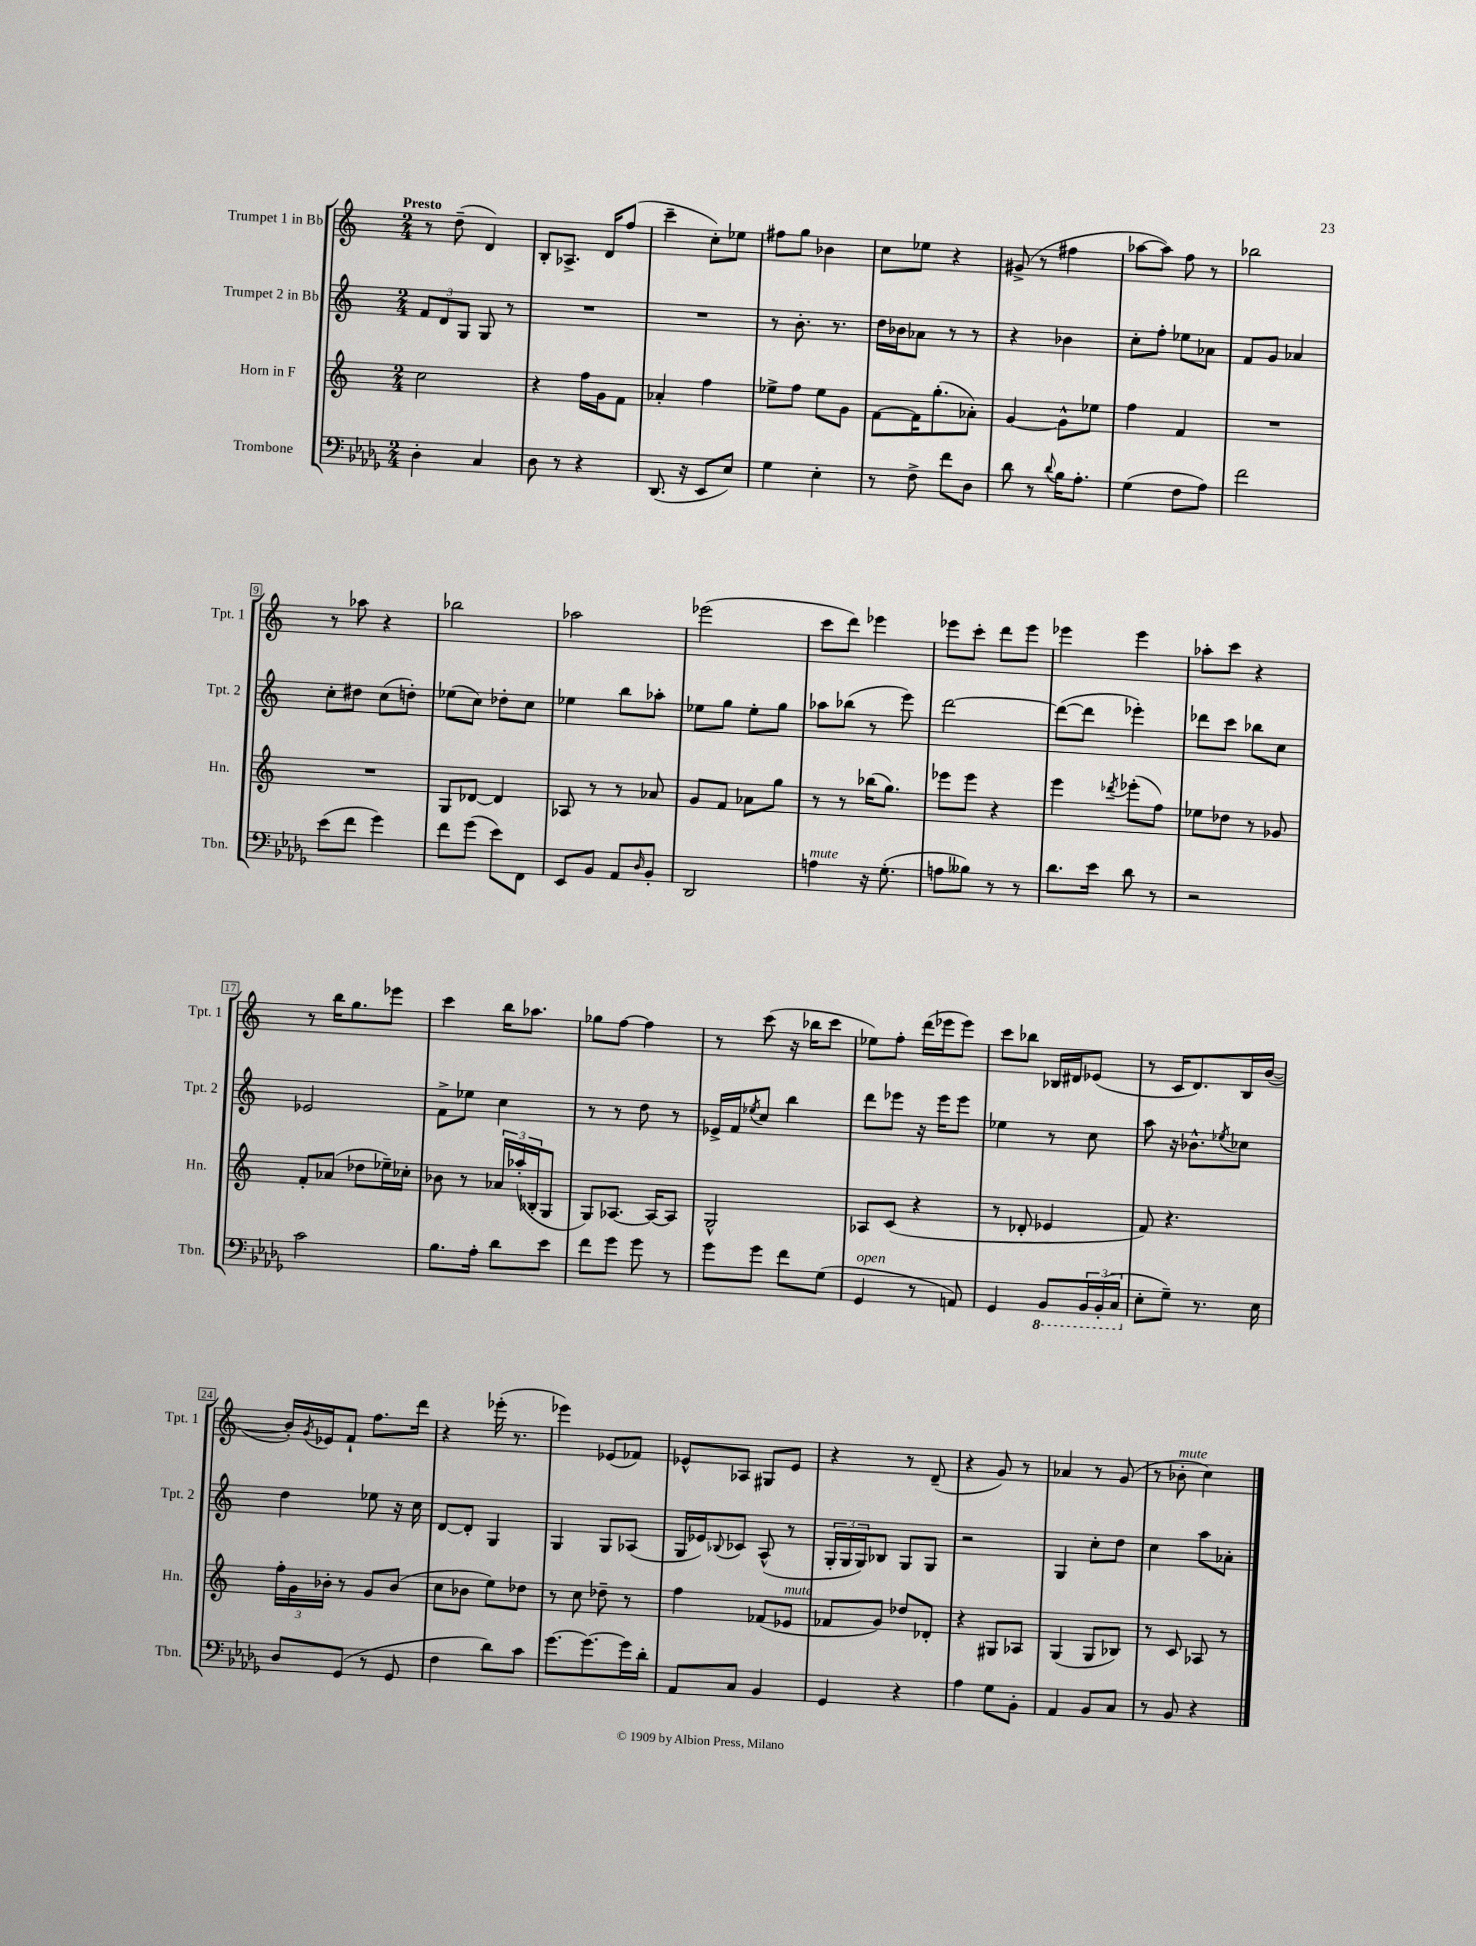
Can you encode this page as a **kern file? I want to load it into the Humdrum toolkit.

**kern	**kern	**kern	**kern
*staff4	*staff3	*staff2	*staff1
*clefF4	*clefG2	*clefG2	*clefG2
*k[b-e-a-d-g-]	*k[]	*k[]	*k[]
*M2/4	*M2/4	*M2/4	*M2/4
4D-'	2cc	12f	8r
.	.	12d	.
.	.	.	(8dd~
.	.	12G	.
4C	.	8G	4d)
.	.	8r	.
=	=	=	=
8D-	4r	2r	8B'
8r	.	.	8.A-^
4r	16ff	.	.
.	16g	.	16d
.	8f	.	(8ff
=	=	=	=
(8.DD-	4a-'	2r	4ccc~
16r	.	.	.
8EE-	4ff	.	8cc')
8E-)	.	.	8ee-
=	=	=	=
4G-	8ee-^	8r	8ff#
.	8ff	8.b'	8gg
4E-'	8ee-	.	4b-
.	.	8.r	.
.	8g	.	.
=	=	=	=
8r	[8f	16dd	8cc
.	.	16b-	.
8F^	16f]	8a-	8ee-
.	(8.gg'	.	.
8f	.	8r	4r
8D-	8a-')	8r	.
=	=	=	=
8d-	[4g	4r	(8g#^
8r	.	.	8r
8qqd-	.	.	.
16B-	8g^^]	4b-	4ff#
8.A-'	.	.	.
.	8ee-	.	.
=	=	=	=
(4G-	4ff	8cc'	[8aa-
.	.	8ff'	8aa-])
8F	4f	8ee-	8ff
8A-)	.	8a-	8r
=	=	=	=
2f	2r	8f	2bb-
.	.	8g	.
.	.	4a-	.
=	=	=	=
(8e-	2r	8cc'	8r
8f	.	8dd#	8aa-
4g-)	.	(8cc	4r
.	.	8dd')	.
=	=	=	=
8f	8G	(8ee-	2bb-
(8g-	[8d-	8cc)	.
8e-)	4d-]	8dd-'	.
8FF	.	8cc	.
=	=	=	=
8EE-	8A-	4ee-	2aa-
8BB-	8r	.	.
8AA-	8r	8bb	.
16qqD-	.	.	.
8BB-'	8a-	8aa-'	.
=	=	=	=
2DD-	8g	8ee-	(2eee-
.	8f	8gg	.
.	8a-	8ee-'	.
.	8gg	8gg	.
=	=	=	=
4A	8r	8aa-	8ccc
.	8r	(8bb-	8ddd)
16r	(16bb-	8r	4eee-
(8.G-'	8.gg)	.	.
.	.	8eee)	.
=	=	=	=
8A	8eee-	[2ddd	8eee-
8B--)	8eee-	.	8ccc'
8r	4r	.	8ddd
8r	.	.	8eee-
=	=	=	=
8.d-	4eee	(8ddd_	4eee-
.	.	8ddd]	.
16e-	.	.	.
.	8qddd-	.	.
8d-	(8eee-'	4eee-')	4eee-
8r	8ff)	.	.
=	=	=	=
2r	8ee-	8ddd-	8aa-'
.	8dd-	8ccc	8ccc
.	8r	8bb-	4r
.	8g-	8cc	.
=	=	=	=
2c	8f'	2e-	8r
.	(8a-	.	16bb
.	.	.	8.gg
.	8dd-	.	.
.	16ee-~)	.	8eee-
.	16cc-'	.	.
=	=	=	=
8.B-	8b-	8f^	4ccc
.	8r	8ee-	.
16A-'	.	.	.
8d-	24a-	4cc	16bb
.	(24aa-'	.	.
.	.	.	8.aa-
.	24B-'	.	.
8e-	8G	.	.
=	=	=	=
8f	8G)	8r	8gg-
8g-	[8.A-	8r	[8ff
8g-	.	8dd	4ff]
.	16A-_	.	.
8r	8A-]	8r	.
=	=	=	=
8g-	2G^^	16e-^	8r
.	.	16f	.
.	.	8qee-	.
8g-	.	8cc	(8ccc
8f	.	4bb	16r
.	.	.	16bb-
(8G-	.	.	8ccc
=	=	=	=
4GG-	8A-	8ddd	8ee-)
.	(8c	8eee-	8ff'
8r	4r	16r	(16ddd
.	.	16eee-	16eee-
8AA)	.	8eee-	8eee-)
=	=	=	=
4GG-	8r	4ee-	8ccc
.	8d-'	.	8bb-
8BBB-	4e-	8r	16B-
.	.	.	16d#
24BBB-	.	8cc	(8e-
(24BBB-'	.	.	.
24CC	.	.	.
=	=	=	=
8E-'	8f)	8aa	8r
8G-~)	4.r	16r	16c
.	.	8.b-^^	8.d)
8.r	.	.	.
.	.	8qee-	.
.	.	8cc-	16B
16E-	.	.	([16b
=	=	=	=
8D-	24ff'	4dd	16b'])
.	24g	.	.
.	.	.	8qg
.	.	.	16e-
.	24b-'	.	.
(8GG-	8r	.	8f`
8r	8g	8ee-	8.ff
8GG-	(8b-	16r	.
.	.	16cc	16ddd
=	=	=	=
4F	8cc	[8d	4r
.	8b-	8d']	.
8d-)	8ee)	4G	(16eee-'
.	.	.	8.r
8c	8dd-	.	.
=	=	=	=
[8.g-	8r	4G	4eee-)
.	8cc	.	.
8.g-_	.	.	.
.	8dd-~	8G	(8e-
16g-]	8r	(8A-	8f-)
16d-'	.	.	.
=	=	=	=
8AA-	4ff	16G	8e-^^
.	.	16e-)	.
.	.	8qqB-	.
8C	.	8c-	8A-
4BB-	(8f-	(8A^^	8G#
.	8e-	8r	8e-
=	=	=	=
4GG-	8f-	24G'	4r
.	.	24G	.
.	.	24G)	.
.	8g)	8B-	.
4r	8dd-	8G	8r
.	8d-'	8G	(8d~
=	=	=	=
4A-	4r	2r	4r
8G-	8G#	.	8g)
8BB-'	8A-	.	8r
=	=	=	=
4AA-	(4G	4G	4a-
8BB-	8G	8cc'	8r
8C	8B-)	8dd	(8g
=	=	=	=
8r	8r	4cc	8r
8BB-	8c	.	8b-'
4r	8A-	8aa	4cc)
.	8r	8a-'	.
==	==	==	==
*-	*-	*-	*-
